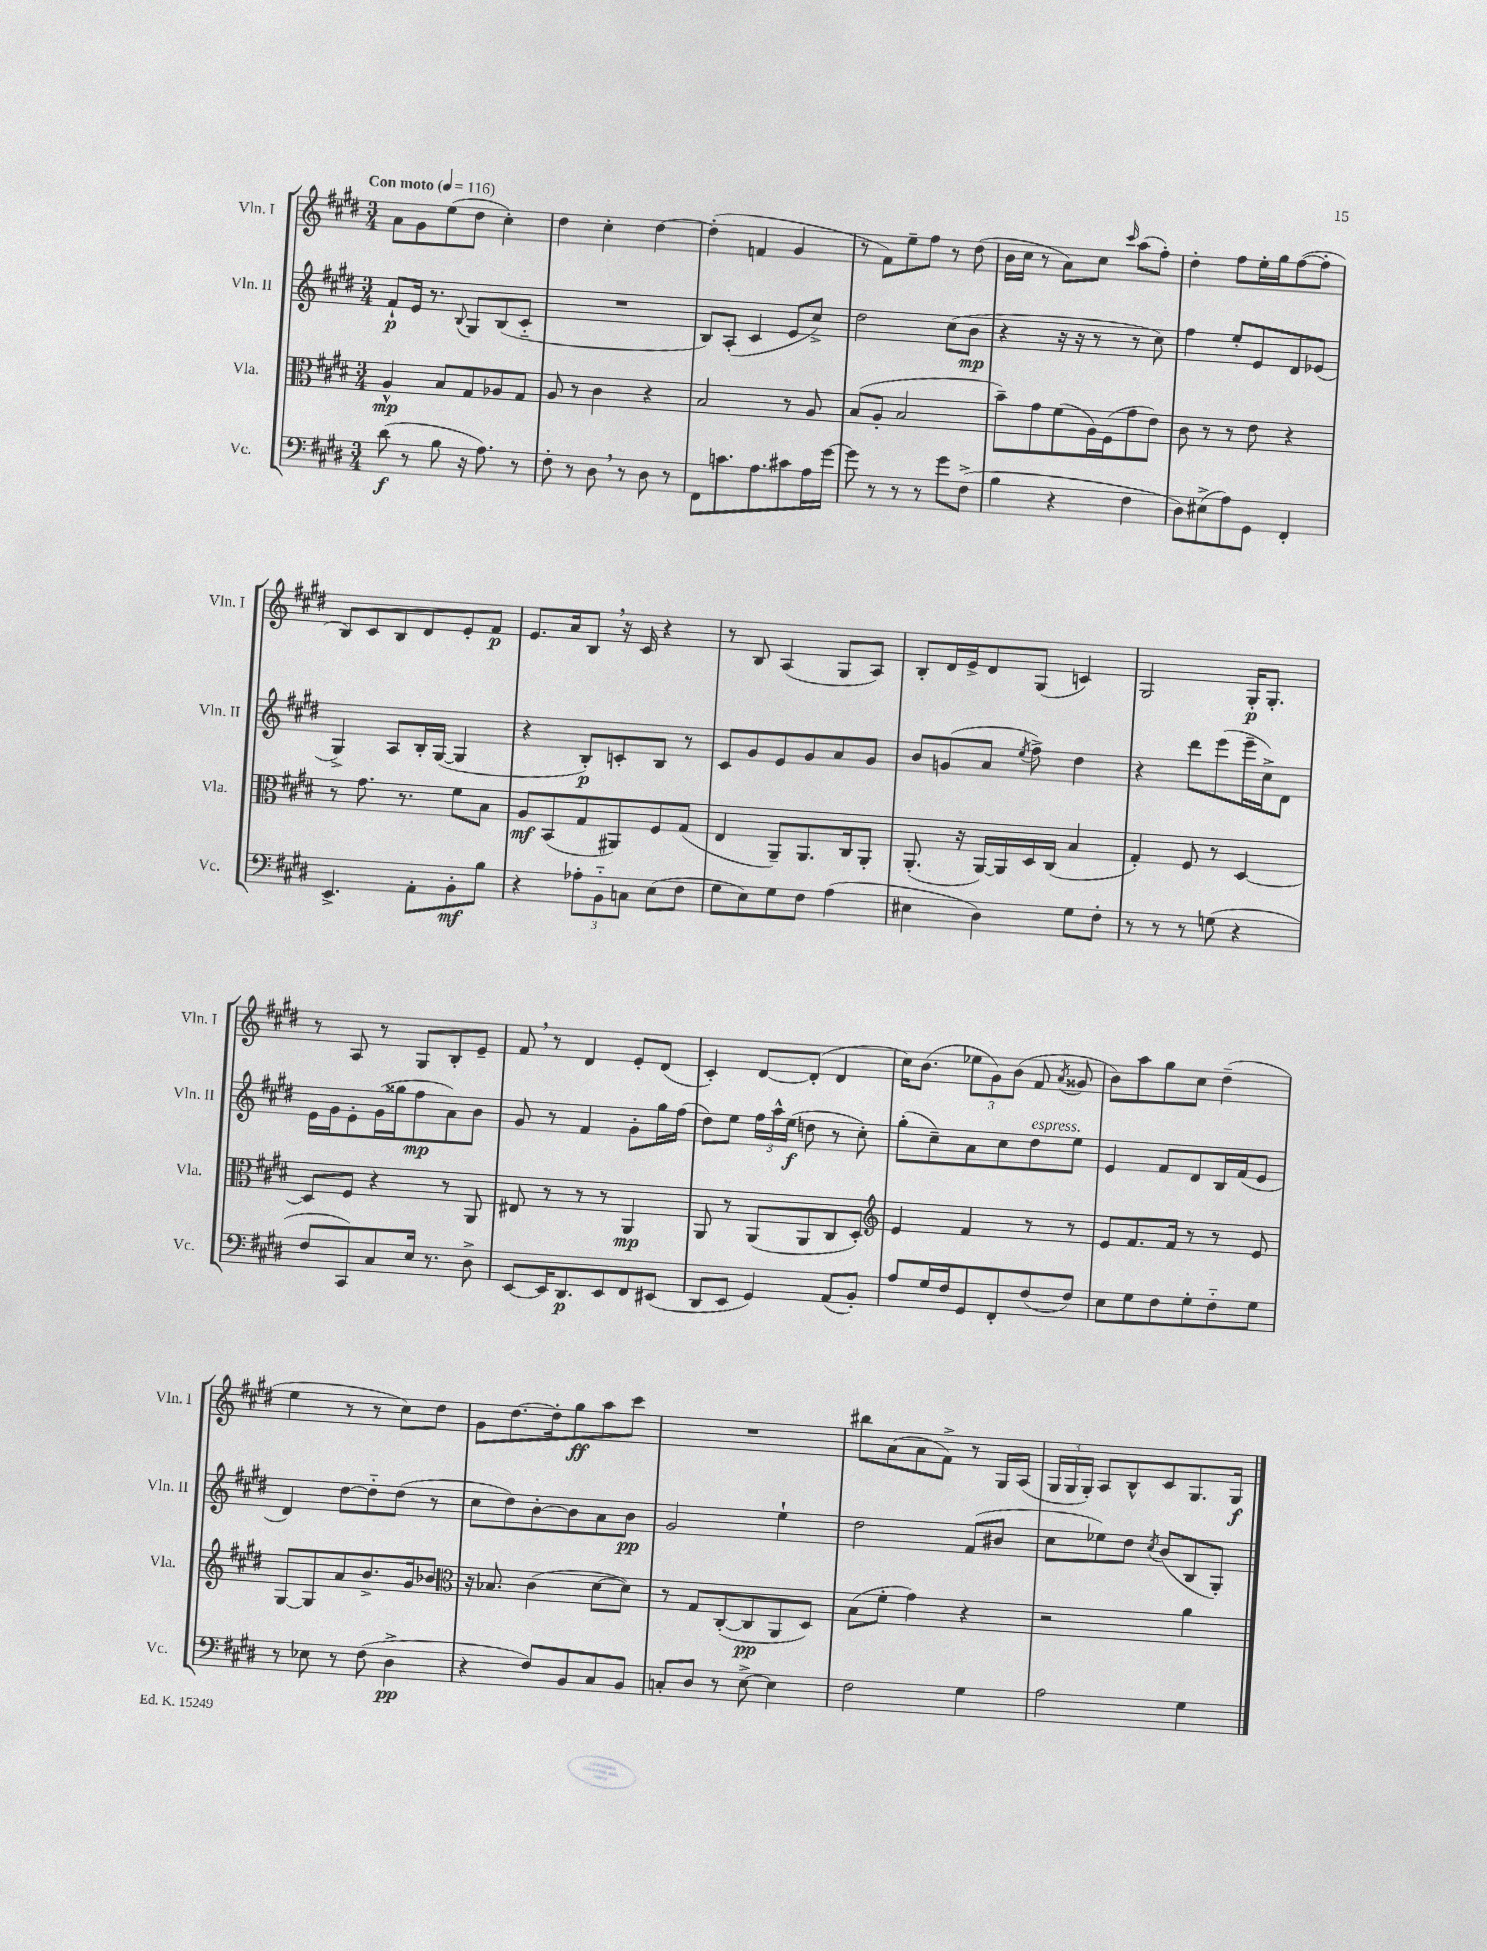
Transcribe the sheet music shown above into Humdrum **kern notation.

**kern	**kern	**kern	**kern
*staff4	*staff3	*staff2	*staff1
*clefF4	*clefC3	*clefG2	*clefG2
*k[f#c#g#d#]	*k[f#c#g#d#]	*k[f#c#g#d#]	*k[f#c#g#d#]
*M3/4	*M3/4	*M3/4	*M3/4
*MM116	*MM116	*MM116	*MM116
(8d#\	4A^^/	8f#`/L	8a\L
8r	.	16e/Jk	8g#\
.	.	8.r	.
8B\	8B/L	.	(8ee\
.	.	8qqB/	.
16r	8G#/	8G#/L	8dd#\J
8.A\)	.	.	.
.	8A-/	(8B/	4cc#'\)
8r	8G#/J	8c#'~/J	.
=	=	=	=
8F#'\	8A/	2.r	4dd#\
8r	8r	.	.
8D#\	4c#\	.	4cc#'\
8r	.	.	.
8D#\	4r	.	[4dd#\
8r	.	.	.
=	=	=	=
8FF#\L	2B/	8B/L)	(4dd#'\]
8.c\	.	(8A'/J	.
.	.	4c#/	4f/
8.A\	.	.	.
8c#\	8r	8e/L	4g#/
16A\L	8A/	8cc#^/J)	.
[16g#\JJ	.	.	.
=	=	=	=
8g#\]	(8B/L	2dd#\	8r
8r	8A'/J	.	8f#\L)
8r	2B/	.	8ee~\
8r	.	.	8ff#\J
8g#\L	.	(8cc#\L	8r
(8F#^\J	.	8b\J	(8dd#\
=	=	=	=
4B\	8b~\L)	4r	16b\LL
.	.	.	16cc#\JJ
.	8g#\	.	8r
4r	(8f#\	16r	8a\L)
.	.	16r	.
.	16A\L)	8r	8cc#\J
.	(16F#\J	.	.
.	.	.	16qqccc#/
4F#\	8g#\	8r	(8aa\L
.	8e\J)	8cc#\)	8ff#'\J)
=	=	=	=
8D#\L)	8c#\	4ff#\	4dd#'\
(8E#^\	8r	.	.
8A\)	8r	8ee'/L	8ff#\L
8GG#\J	8e\	8e/	16ee'\L
.	.	.	16gg#\J
4FF#'/	4r	8d#/	([8ff#\
.	.	(8e-/J	8ff#'\]J
=	=	=	=
4.EE^/	8r	4G#^/)	8B/L)
.	8.g#\	.	8c#/
.	.	8A/L	8B/
.	8.r	.	.
8AA'\L	.	16B'/L	8d#/
.	.	([16G#/JJ	.
8BB'\	8f#\L	4G#/]	8e'/
8B\J	8B\J	.	8f#/J
=	=	=	=
4r	8A/L	4r	8.e/L
.	(8BB/	.	.
.	.	.	16a/k
12A-'\L	8G#/	8B'/L)	8B/J
12BB'~\	.	.	.
.	8AA#/)	8c'/	16r
12C\J	.	.	.
.	.	.	16c#/
(8E\L	8F#/	8B/J	4r
8F#\J	(8G#/J	8r	.
=	=	=	=
8G#\L	4E/	8c#/L	8r
8E\)	.	8g#/	8B/
8G#\	8AA~/L)	8e/	(4A/
8F#\J	8.AA/	8g#/	.
(4A\	.	8a/	8G#/L
.	16C#/k	.	.
.	8AA'/J	8g#/J	8A/J)
=	=	=	=
4E#\	(8.AA'/	8b/L	8B'/L
.	.	(8g/	16d#/L
.	16r	.	16e^/J
4D#\)	[16AA/LL)	8a/J	8d#/
.	16AA/]	.	.
.	.	8qee/	.
.	16D#/	8ff#^\)	(8G#/J
.	(16C#/JJ	.	.
8G#\L	4B/	4dd#\	4c/)
8F#'\J	.	.	.
=	=	=	=
8r	4G#'/)	4r	2G#/
8r	.	.	.
8r	8F#/	8ddd#\L	.
(8G\	8r	(8eee\	.
4r	[4D#/	16eee~\L	16G#'/LK
.	.	16cc#^\J)	8.G#'/J
.	.	8d#\J	.
=	=	=	=
8F#/L	8D#/]L	16e\LL	8r
.	.	16g#\J	.
8CC#/)	8F#/J	8e'\	8A/
8C#/	4r	(16g#\L	8r
.	.	16gg##\J	.
16E/Jk	.	8ff#\	8G#/L
8.r	.	.	.
.	8r	8a\)	8B'/
8D#^\	8AA/	8b\J	8e~/J
=	=	=	=
[8EE/L	8E#/	8g#/	8f#/
16EE/]K	8r	8r	8r
8.DD#/	.	.	.
.	8r	4f#/	4d#/
8EE/	8r	.	.
8FF#/	4AA/	8g#'\L	8e'/L
(8EE#/J	.	16gg#\L	(8d#/J
.	.	(16ff#\JJ	.
=	=	=	=
8DD#/L	8AA/	8dd#\L)	4c#'/)
8EE/J	8r	8ee\J	.
4GG#/)	(8AA/L	24ff#\LL	[8d#/L
.	.	24aa^^\	.
.	.	(24ee\JJ	.
.	8AA/	8dd\	(8d#'/]J
(8AA/L	8C#/	8r	4d#/
8BB'/J)	8D#'/J)	8cc#'\)	.
=	=	=	=
*	*clefG2	*	*
8A/L	4e/	(8gg#'\L	16cc#\LK)
.	.	.	(8.b\J
16G#/L	.	8cc#~\)	.
16F#/J	.	.	.
8GG#/	4f#/	8a\	12ee-\L
.	.	.	12g#\)
8FF#'/	.	8cc#\	.
.	.	.	(12b\J
(8F#/	8r	8dd#\	8f#/
.	.	.	8qa/
8F#/J)	8r	8ee\J	8g##/
=	=	=	=
8E\L	8e/L	4e/	8b\L)
8G#\	8.f#/	.	8aa\
8F#\	.	8f#/L	8gg#\
.	16f#/Jk	.	.
8G#'\	8r	8d#/	8cc#\J
8F#'~\	8r	16B/L	(4dd#~\
.	.	(16f#/J	.
8G#\J	8e/	8e/J	.
=	=	=	=
8r	[8G#/L	4d#/)	4ee\
8E-\	8G#/]	.	.
8r	8a/	[8dd#\L	8r
(8F#\	8.b^/	8dd#'~\]	8r
4D#^\	.	(8dd#\J	8cc#\L)
.	16g#/k	.	.
.	8b-/J	8r	8dd#\J
=	=	=	=
*	*clefC3	*	*
4r	16r	8cc#\L	8g#\L
.	8.B-/	.	.
.	.	8dd#\)	[8.dd#\
8F#/L)	(4c#\	[8b'\	.
.	.	.	16dd#'\]k
8BB/	.	8b\]	8gg#\
8C#/	[8d#\L	8a\	8aa\
8BB/J	8d#\]J)	8b\J	8ccc#\J
=	=	=	=
8C'/L	8r	2g#/	2.r
8D#/J	8G#/L	.	.
8r	([8C#'/	.	.
[8E^\	8C#/]	.	.
4E\]	8AA/	4ee`\	.
.	8D#/J)	.	.
=	=	=	=
2F#\	(8B\L	2dd#\	8bb#\L
.	8f#'\J	.	(8a\
.	4g#\)	.	8a\
.	.	.	8f#^\J)
4G#\	4r	(8f#/L	8r
.	.	8b#/J	16G#/LL
.	.	.	(16A/JJ
=	=	=	=
2A\	2r	8cc#\L	24G#/LL
.	.	.	24G#/
.	.	.	24G#'/JJ)
.	.	8ee-\)	8A/L
.	.	8dd#\J	8B^^/
.	.	8qcc#/	.
.	.	(8b/L	8c#/
4G#\	4a\	8B/	8.G#/
.	.	8G#'/J)	.
.	.	.	16G#/Jk
==	==	==	==
*-	*-	*-	*-
